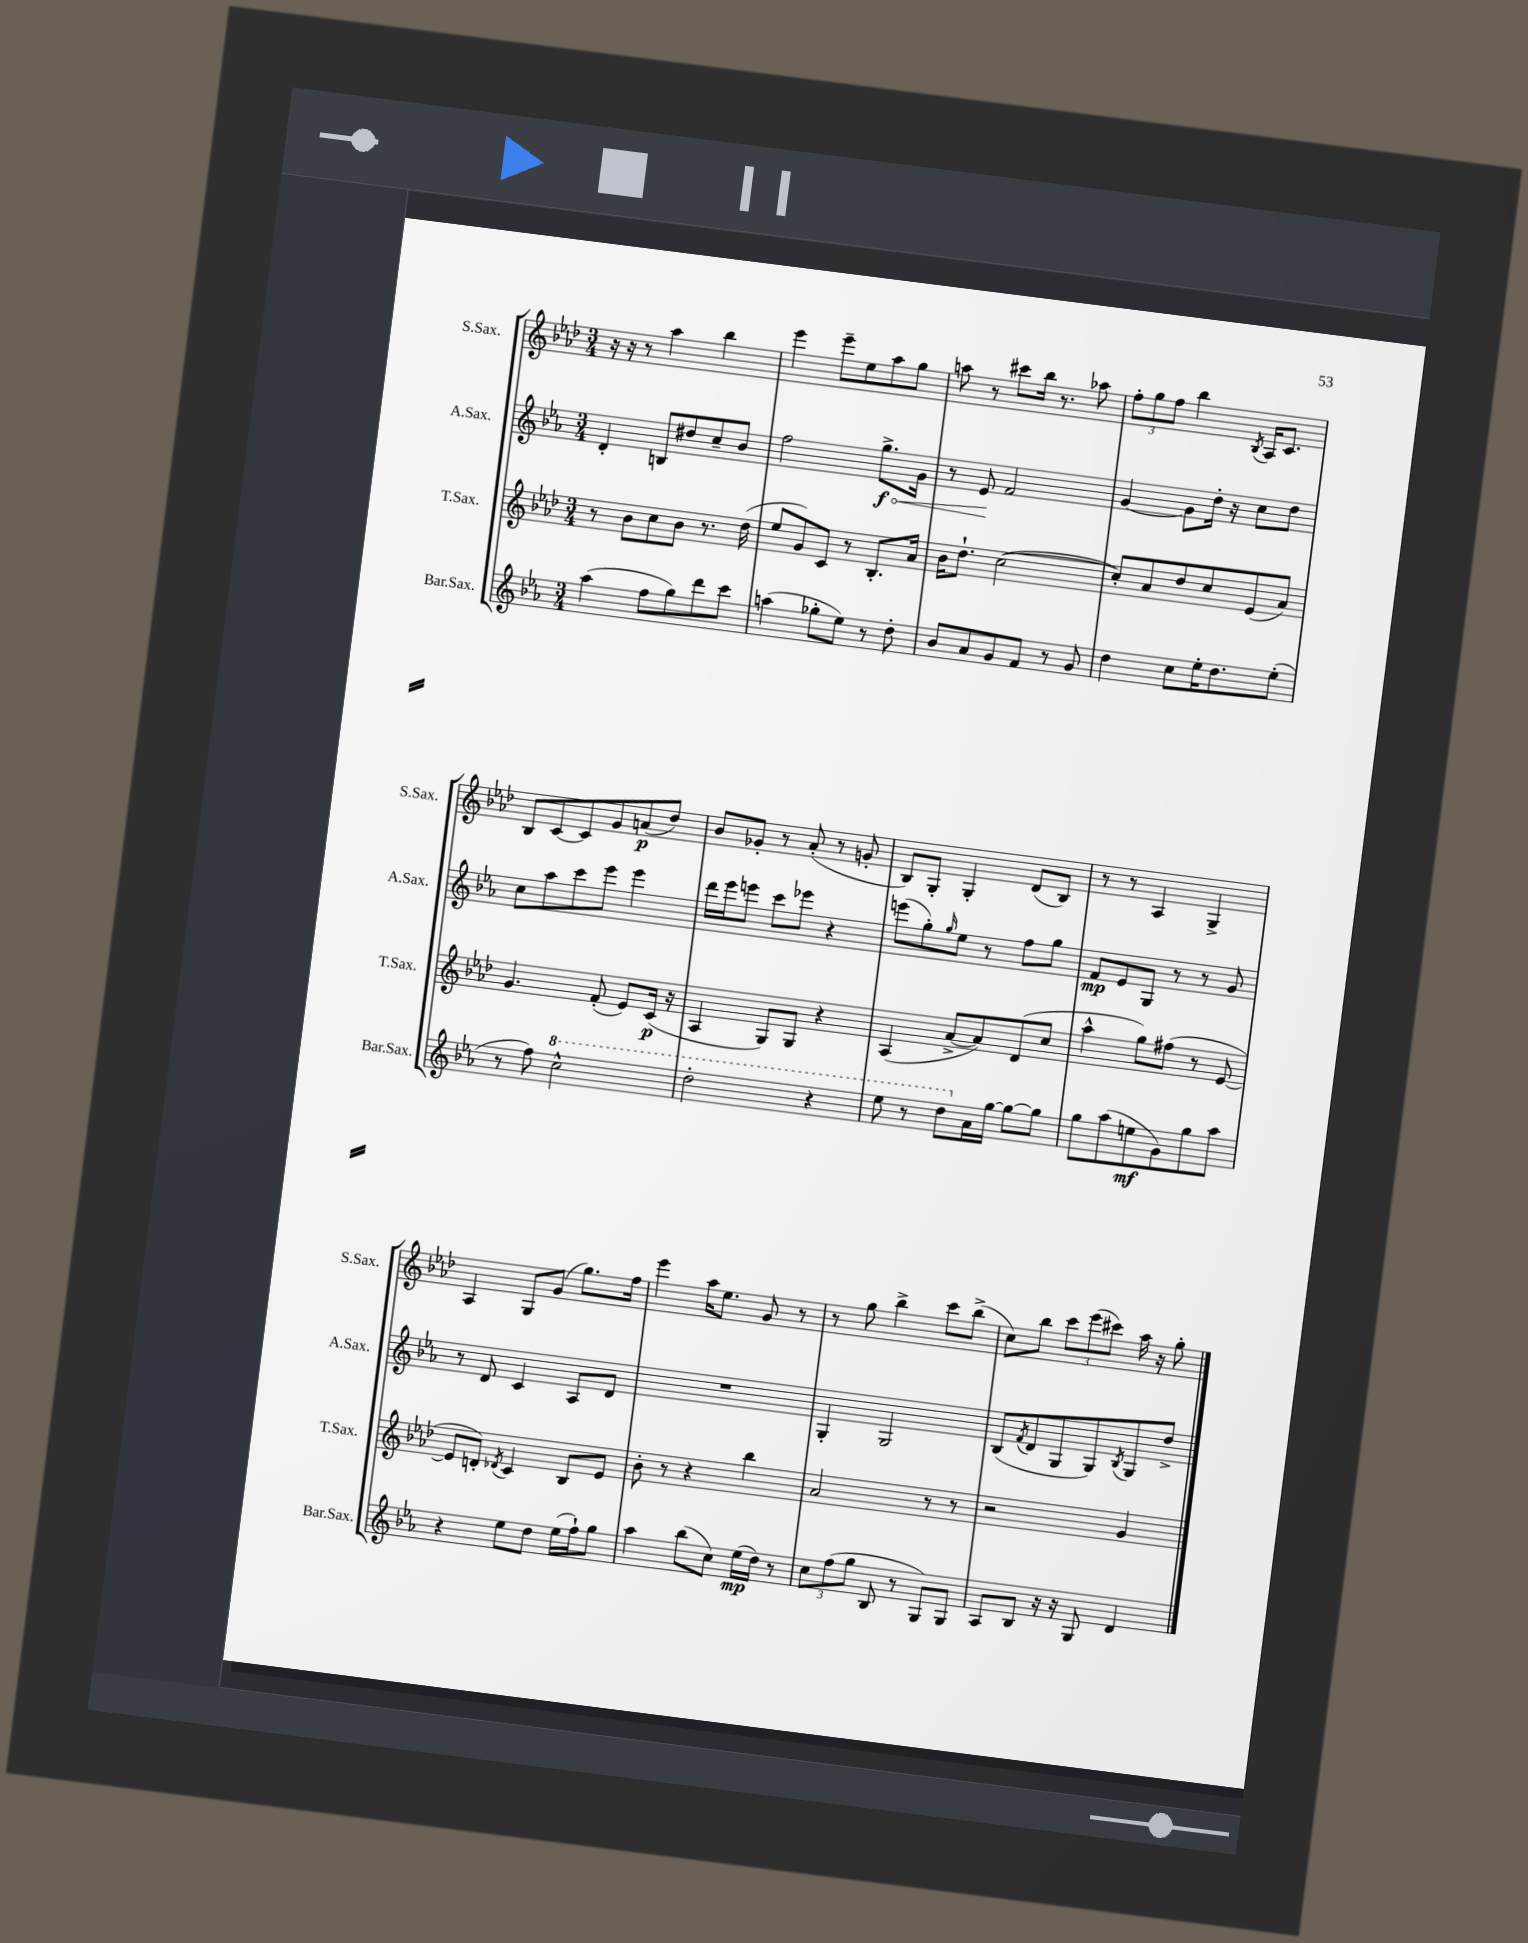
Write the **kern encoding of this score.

**kern	**kern	**kern	**kern
*staff4	*staff3	*staff2	*staff1
*clefG2	*clefG2	*clefG2	*clefG2
*k[b-e-a-]	*k[b-e-a-d-]	*k[b-e-a-]	*k[b-e-a-d-]
*M3/4	*M3/4	*M3/4	*M3/4
(4aa-	8r	4d'	16r
.	.	.	16r
.	8b-	.	8r
8ff	8cc	8B	4aa-
8gg)	8b-	8dd#	.
8ddd	8.r	8cc~	4bb-
8ccc	.	8b-	.
.	(16dd-	.	.
=	=	=	=
(4aa	8ee-	2ff	4eee-
.	8g)	.	.
8gg-'	8c	.	8eee-~
8ee-)	8r	.	8ee-
8r	8.B-'	8.gg^	8aa-
8dd'	.	.	8gg
.	16a-	16g	.
=	=	=	=
8b-	16b-	8r	8aa
.	8.dd-`	.	.
8a-	.	8e-	8r
8g	([2cc	2f	8ccc#
8f	.	.	16bb-
.	.	.	8.r
8r	.	.	.
8g	.	.	8aa-
=	=	=	=
4dd	8cc'])	[4g	12ff'
.	.	.	12gg
.	8a-	.	.
.	.	.	12ff
8cc	8dd-	8g]	4bb-
16ee-'	8cc	16dd'	.
8.dd	.	16r	.
.	.	.	8qB-
.	(8e-	8cc	16A-
.	.	.	8.c
(8ee-'	8a-)	8dd	.
=	=	=	=
8r	4.g	8cc	8B-
8ff)	.	8aa-	[8c
2ccc^^	.	8ccc	8c]
.	(8f'	8eee-	8g
.	8e-)	4eee-	(8a
.	(16c	.	8dd-)
.	16r	.	.
=	=	=	=
2ddd'	4A-	16ddd	8b-
.	.	16eee-	.
.	.	8eee	8g-'
.	8G)	8ccc	8r
.	8G	8eee-	(8a-'
4r	4r	4r	8r
.	.	.	8g'
=	=	=	=
8eee-	(4A-	(8eee	8B-)
8r	.	8gg')	8G'
.	.	16qqgg	.
8ddd	[8a-^	8ee-	4G'
16a-	8a-])	8r	.
[16gg	.	.	.
8gg_	(8d-	8ff	(8d-
8gg]	8cc	8gg	8B-)
=	=	=	=
8gg	4aa-^^	8f	8r
(8aa-	.	8e-	8r
8ee	8gg)	8G	4A-
8g)	(8ff#	8r	.
8gg	8r	8r	4G^
8aa-	[8e-	8g	.
=	=	=	=
4r	8e-]	8r	4A-
.	8d')	8d	.
.	8qd-	.	.
8ee-	4c	4c	8G
8dd	.	.	(8g
(16ee-	8B-	8A-	8.gg)
16ff`)	.	.	.
8gg	8e-	8d	.
.	.	.	16ff
=	=	=	=
4aa-	8b-'	2.r	4eee-
.	8r	.	.
(8bb-	4r	.	16aa-
.	.	.	8.ee-
8cc)	.	.	.
(16ee-	4bb-	.	8g
16dd)	.	.	.
8r	.	.	8r
=	=	=	=
12cc	2a-	4G'	8r
(12ff	.	.	.
.	.	.	8gg
12gg	.	.	.
8B-	.	2G	4bb-^
8r	.	.	.
8G)	8r	.	8ccc
8G	8r	.	(8bb-^
=	=	=	=
8A-	2r	(8B-	8cc)
.	.	8qf	.
8B-	.	8d	8bb-
16r	.	8G	12ccc
16r	.	.	.
.	.	.	(12eee-
8G	.	8G)	.
.	.	.	12ccc#)
.	.	8qB-	.
4d	4g	8G	16aa-
.	.	.	16r
.	.	8dd^	8gg'
==	==	==	==
*-	*-	*-	*-
